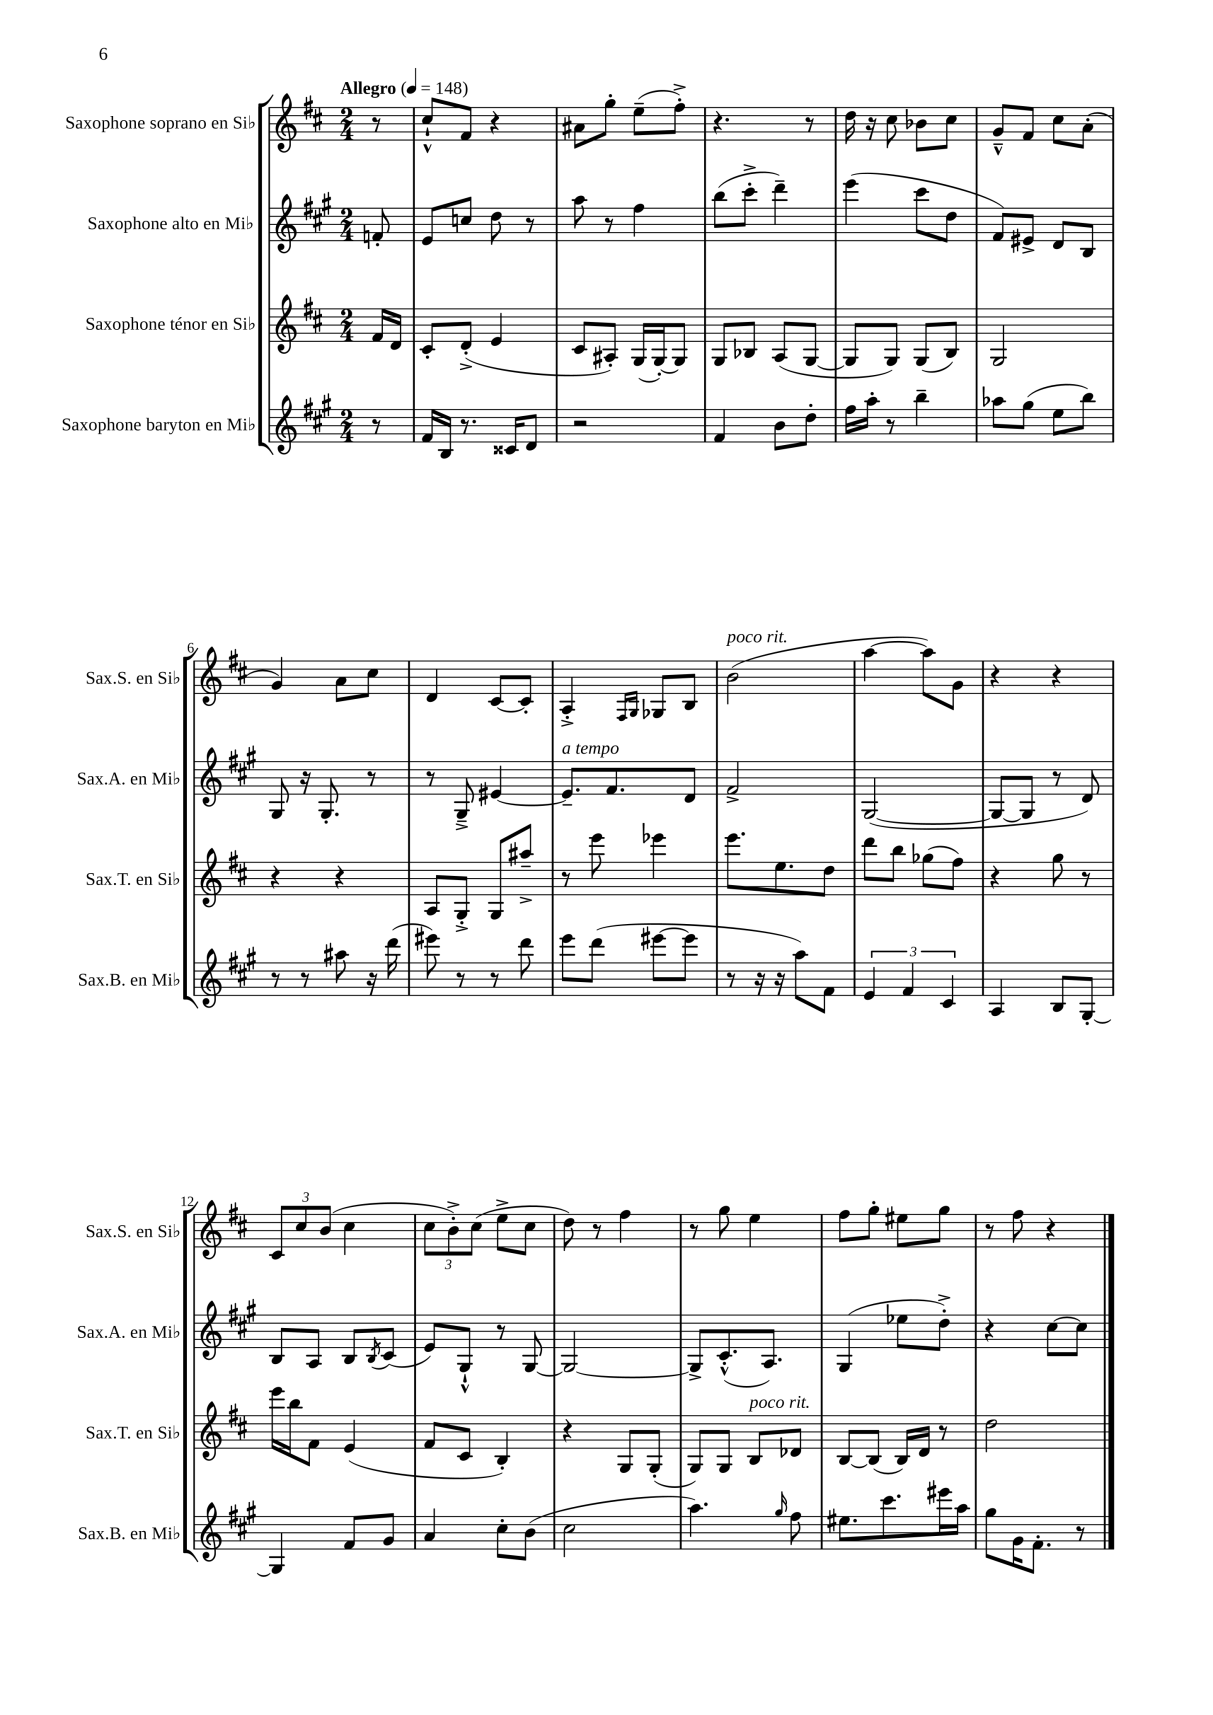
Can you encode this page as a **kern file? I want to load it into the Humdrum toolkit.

**kern	**kern	**kern	**kern
*staff4	*staff3	*staff2	*staff1
*clefG2	*clefG2	*clefG2	*clefG2
*k[f#c#g#]	*k[f#c#]	*k[f#c#g#]	*k[f#c#]
*M2/4	*M2/4	*M2/4	*M2/4
*MM148	*MM148	*MM148	*MM148
8r	16f#	8f'	8r
.	16d	.	.
=	=	=	=
16f#	8c#'	8e	8cc#`^^
16B	.	.	.
8.r	(8d'^	8cc	8f#
.	4e	8dd	4r
16c##	.	.	.
8d	.	8r	.
=	=	=	=
2r	8c#	8aa	8a#
.	8A#')	8r	8gg'
.	(16G	4ff#	(8ee~
.	[16G')	.	.
.	8G]	.	8ff#'^)
=	=	=	=
4f#	8G	(8bb	4.r
.	8B-	8ccc#'^	.
8b	(8A	4ddd~)	.
8dd'	[8G	.	8r
=	=	=	=
16ff#	8G]	(4eee	16dd
16aa'	.	.	16r
8r	8G)	.	8cc#
4bb~	(8G	8ccc#	8b-
.	8B)	8dd	8cc#
=	=	=	=
8aa-	2G	8f#)	8g~^^
(8gg#	.	8e#^	8f#
8ee	.	8d	8cc#
8bb)	.	8B	(8a'
=	=	=	=
8r	4r	8G#	4g)
8r	.	16r	.
.	.	8.G#'	.
8aa#	4r	.	8a
16r	.	8r	8cc#
(16ddd	.	.	.
=	=	=	=
8eee#)	8A	8r	4d
8r	8G'^	8G#~^	.
8r	8G	[4e#	[8c#
8ddd	8aa#~^	.	8c#']
=	=	=	=
8eee	8r	8.e#~]	4A'^
(8ddd	8eee	.	.
.	.	8.f#	.
.	.	.	16qqF#
.	.	.	16qqG
[8eee#	4eee-	.	8G-
8eee#]	.	8d	8B
=	=	=	=
8r	8.eee	2f#^	(2b
16r	.	.	.
16r	8.ee	.	.
8aa)	.	.	.
8f#	8dd	.	.
=	=	=	=
6e	8ddd	([2G#	[4aa
.	8bb	.	.
6f#	.	.	.
.	(8gg-	.	8aa])
6c#	.	.	.
.	8ff#)	.	8g
=	=	=	=
4A	4r	8G#_	4r
.	.	8G#]	.
8B	8gg	8r	4r
[8G#'	8r	8d)	.
=	=	=	=
4G#]	16eee	8B	12c#
.	16bb	.	.
.	.	.	12cc#
.	8f#	8A	.
.	.	.	(12b
8f#	(4e	8B	4cc#
.	.	8qB	.
8g#	.	(8c#	.
=	=	=	=
4a	8f#	8e)	12cc#
.	.	.	12b'^)
.	8c#	8G#`^^	.
.	.	.	(12cc#
8cc#'	4B')	8r	8ee^
(8b	.	[8G#	8cc#
=	=	=	=
2cc#	4r	2G#_	8dd)
.	.	.	8r
.	8G	.	4ff#
.	(8G'	.	.
=	=	=	=
4.aa)	8G)	8G#^]	8r
.	8G	(8.c#'^^	8gg
.	8B	.	4ee
.	.	8.A)	.
16qqgg#	.	.	.
8ff#	8d-	.	.
=	=	=	=
8.ee#	[8B	(4G#	8ff#
.	(8B]	.	8gg'
8.ccc#	.	.	.
.	16B)	8ee-	8ee#
.	16d	.	.
16eee#	8r	8dd'^)	8gg
16aa	.	.	.
=	=	=	=
8gg#	2dd	4r	8r
16g#	.	.	8ff#
8.f#'	.	.	.
.	.	[8cc#	4r
8r	.	8cc#]	.
==	==	==	==
*-	*-	*-	*-
